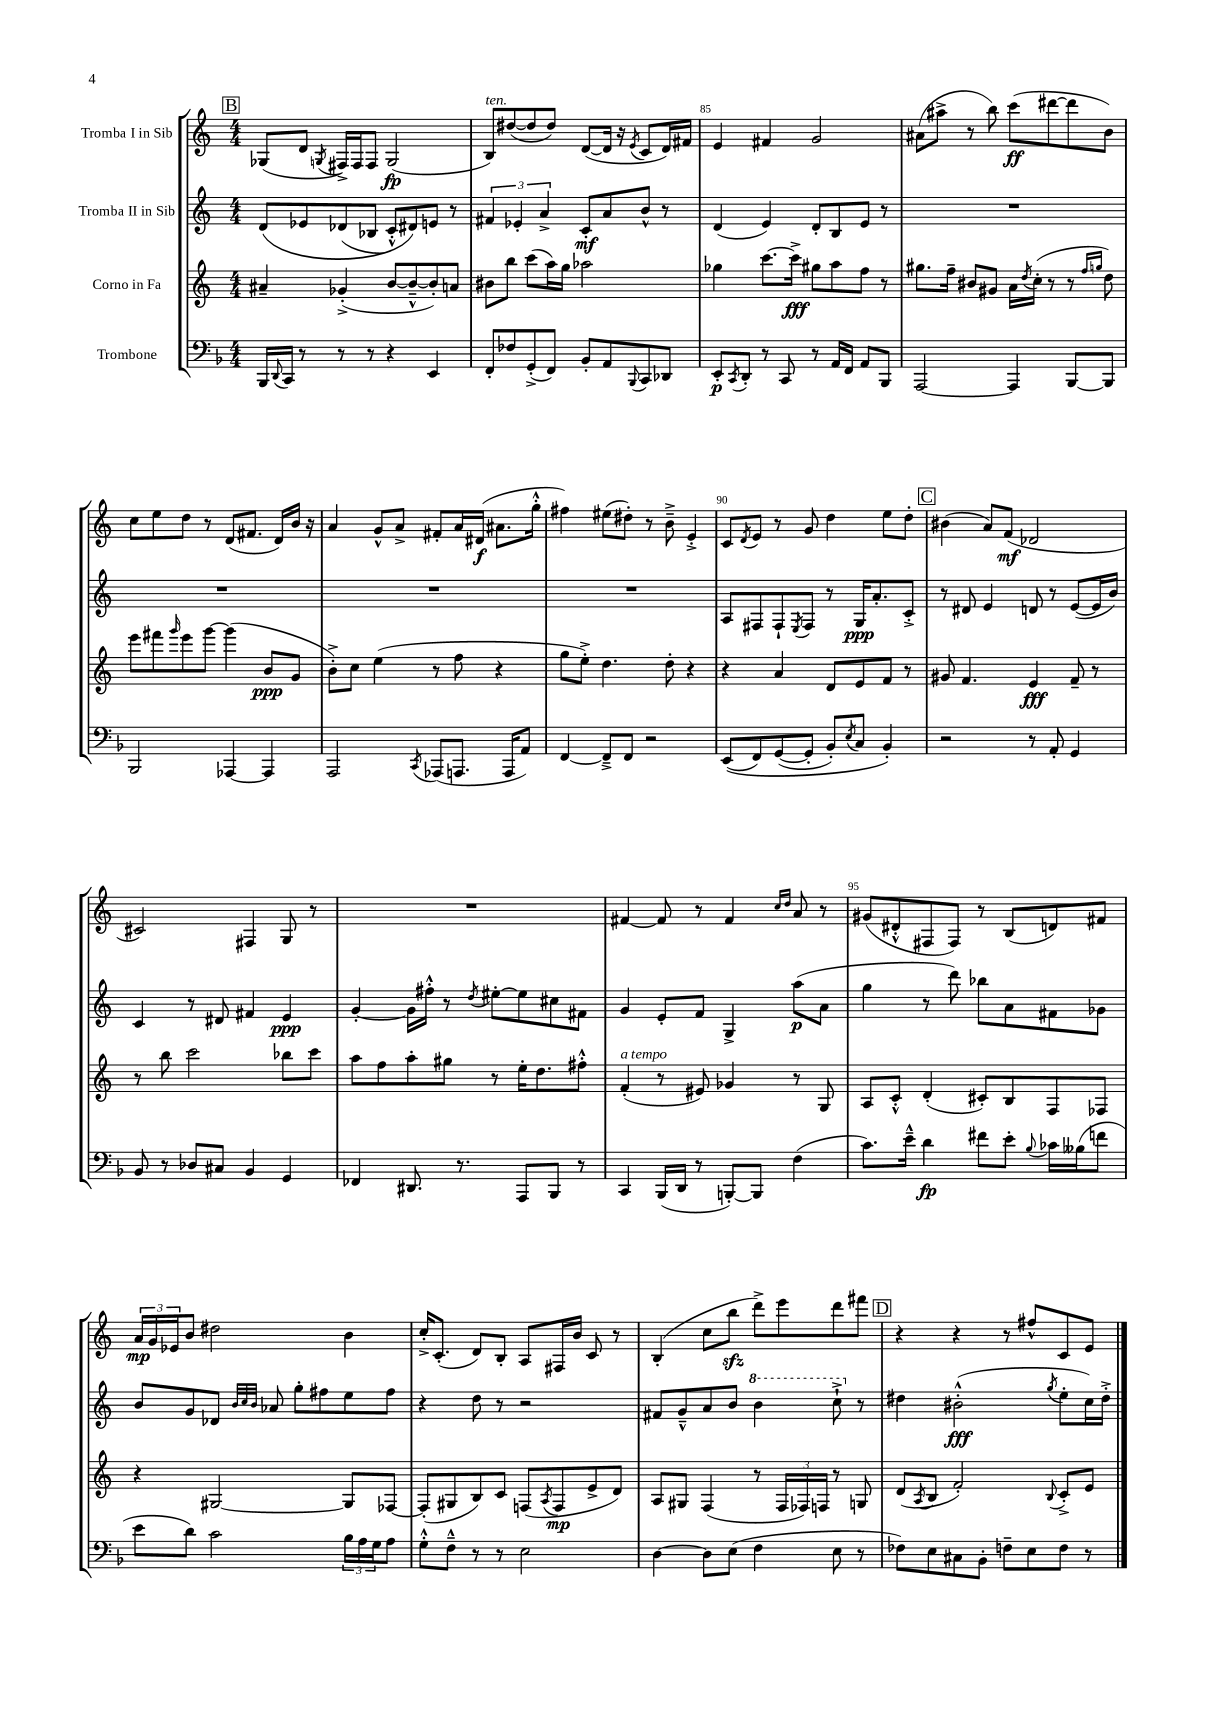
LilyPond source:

<<
\new StaffGroup <<
\new Staff = "s0" \with { instrumentName = "Tromba I in Sib" } {
    \clef treble \key c \major \numericTimeSignature \time 4/4
    \mark \markup { \box "B" } ges8( d'8 \acciaccatura { g8 } fis16->) fis16 fis8 g2\fp( |
    b8^\markup { \italic "ten." }) dis''8~( dis''8 dis''8) d'8~( d'16 r16 \acciaccatura { e'8 } c'8 d'16) fis'16 |
    e'4 fis'4 g'2 |
    ais'8( ais''8-> r8 b''8) c'''8\ff( dis'''8~ dis'''8 b'8) |
    c''8 e''8 d''8 r8 d'8( fis'8. d'16) b'16 r16 |
    a'4 g'8-^ a'8-> fis'8-. a'16 dis'16\f( ais'8. g''16-.-^ |
    fis''4) eis''8( dis''8-.) r8 b'8---> e'4-.-> |
    c'8 \acciaccatura { d'8 } e'8 r8 g'8 d''4 e''8 d''8-. |
    \mark \markup { \box "C" } bis'4( a'8) f'8\mf( des'2 |
    cis'2) fis4 g8 r8 |
    R1 |
    fis'4~ fis'8 r8 fis'4 \grace { c''16 d''16 } a'8 r8 |
    gis'8( dis'8-.-^ fis8 fis8) r8 b8( d'8) fis'8 |
    \tuplet 3/2 { a'16\mp g'16 ees'16 } b'8 dis''2 b'4 |
    c''16-.-> c'8.-.( d'8) b8-. a8 fis16 b'16 c'8 r8 |
    b4-.( c''8 b''8\sfz d'''8->) e'''8 d'''8 fis'''8 |
    \mark \markup { \box "D" } r4 r4 r8 fis''8-^ c'8 e'8 \bar "|." |
}
\new Staff = "s1" \with { instrumentName = "Tromba II in Sib" } {
    \clef treble \key c \major \numericTimeSignature \time 4/4
    \mark \markup { \box "B" } d'8\( ees'8 des'8( bes8 c'8-.-^) dis'8\) e'8 r8 |
    \tuplet 3/2 { fis'4 ees'4-. a'4-> } c'8-.\mf a'8 b'8-^ r8 |
    d'4( e'4) d'8-. b8 e'8 r8 |
    R1 |
    R1 |
    R1 |
    R1 |
    a8 fis8 fis8-! \acciaccatura { e8 } fis8 r8 g16\ppp a'8.-. c'8-.-> |
    \mark \markup { \box "C" } r8 dis'8 e'4 d'8 r8 e'8~( e'16 b'16) |
    c'4 r8 dis'8 fis'4 e'4\ppp |
    g'4~-. g'16 fis''16-.-^ r8 \acciaccatura { d''8 } eis''8~-. eis''8 cis''8 fis'8 |
    g'4 e'8-. f'8 g4-> a''8\p( a'8 |
    g''4 r8 d'''8) bes''8 a'8 fis'8 ges'8 |
    b'8 g'8 des'8 \grace { b'32 c''32 b'32 } aes'8 g''8-. fis''8 e''8 fis''8 |
    r4 d''8 r8 r2 |
    fis'8 g'8---^ a'8 b'8 \ottava #1 b''4 c'''8-!-> \ottava #0 r8 |
    \mark \markup { \box "D" } dis''4 bis'2-.-^\fff( \acciaccatura { g''8 } e''8-. c''16) dis''16-.-> \bar "|." |
}
\new Staff = "s2" \with { instrumentName = "Corno in Fa" } {
    \clef treble \key c \major \numericTimeSignature \time 4/4
    \mark \markup { \box "B" } ais'4-- ges'4-.->( b'8~ b'8~---^ b'8-.) a'8 |
    bis'8 b''8 c'''8( a''16) g''16 aes''2 |
    ges''4 c'''8.~ c'''16->\fff gis''8 a''8 f''8 r8 |
    gis''8. f''16-- bis'8 gis'8 a'16 \acciaccatura { d''8 } c''16-.( r8 r8 \grace { f''16 g''16 } d''8) |
    e'''8 fis'''8 \grace { g'''16 } e'''8 g'''8~ g'''4( b'8\ppp g'8 |
    b'8-.->) c''8 e''4( r8 f''8 r4 |
    g''8 e''8-.->) d''4. d''8-. r4 |
    r4 a'4 d'8 e'8 f'8 r8 |
    \mark \markup { \box "C" } gis'8 f'4. e'4\fff f'8-- r8 |
    r8 b''8 c'''2 bes''8 c'''8 |
    a''8 f''8 a''8-. gis''8 r8 e''16-. d''8. fis''8-.-^ |
    f'4-.^\markup { \italic "a tempo" }( r8 eis'8) ges'4 r8 g8 |
    a8 c'8-.-^ d'4-.( cis'8-.) b8 f8 fes8 |
    r4 gis2~ gis8 fes8~ |
    fes8-.( gis8 b8) c'8 f8( \acciaccatura { a8 } f8\mp e'8-> d'8) |
    a8 gis8 f4( r8 \tuplet 3/2 { f16 fes16) f16 } r8 g8 |
    \mark \markup { \box "D" } d'8( \acciaccatura { a8 } b8 f'2-.) \appoggiatura { b8 } c'8-.-> e'8 \bar "|." |
}
\new Staff = "s3" \with { instrumentName = "Trombone" } {
    \clef bass \key f \major \numericTimeSignature \time 4/4
    \mark \markup { \box "B" } bes,,16 \appoggiatura { d,8 } c,16 r8 r8 r8 r4 e,4 |
    f,8-. fes8 g,8-.->( f,8) bes,8-. a,8 \appoggiatura { bes,,8 } c,8 des,8 |
    e,8-.\p \acciaccatura { c,8 } d,8-. r8 c,8 r8 a,16 f,16 a,8 bes,,8 |
    a,,2~ a,,4 bes,,8~ bes,,8 |
    bes,,2 aes,,4~ aes,,4 |
    a,,2 \acciaccatura { c,8 } aes,,8( a,,8. a,,16 a,8) |
    f,4~ f,8---> f,8 r2 |
    e,8(\( f,8) g,8~( g,8-. bes,8-.) \acciaccatura { e8 } c8 bes,4-.\) |
    \mark \markup { \box "C" } r2 r8 a,8-. g,4 |
    bes,8 r8 des8 cis8 bes,4 g,4 |
    fes,4 dis,8. r8. a,,8 bes,,8 r8 |
    c,4 bes,,16( d,16 r8 b,,8~-.) b,,8 f4( |
    c'8.) e'16---^ d'4\fp fis'8 e'8-. \appoggiatura { bes8 } ces'16 beses16( f'8 |
    e'8 d'8) c'2 \tuplet 3/2 { bes16 a16 g16 } a8 |
    g8-.-^ f8---^ r8 r8 e2 |
    d4~ d8 e8( f4 e8 r8 |
    \mark \markup { \box "D" } fes8) e8 cis8 bes,8-. f8-- e8 f8 r8 \bar "|." |
}
>>
>>
\layout { \context { \Score currentBarNumber = #83 \override BarNumber.break-visibility = ##(#f #t #t) barNumberVisibility = #(every-nth-bar-number-visible 5) } }
